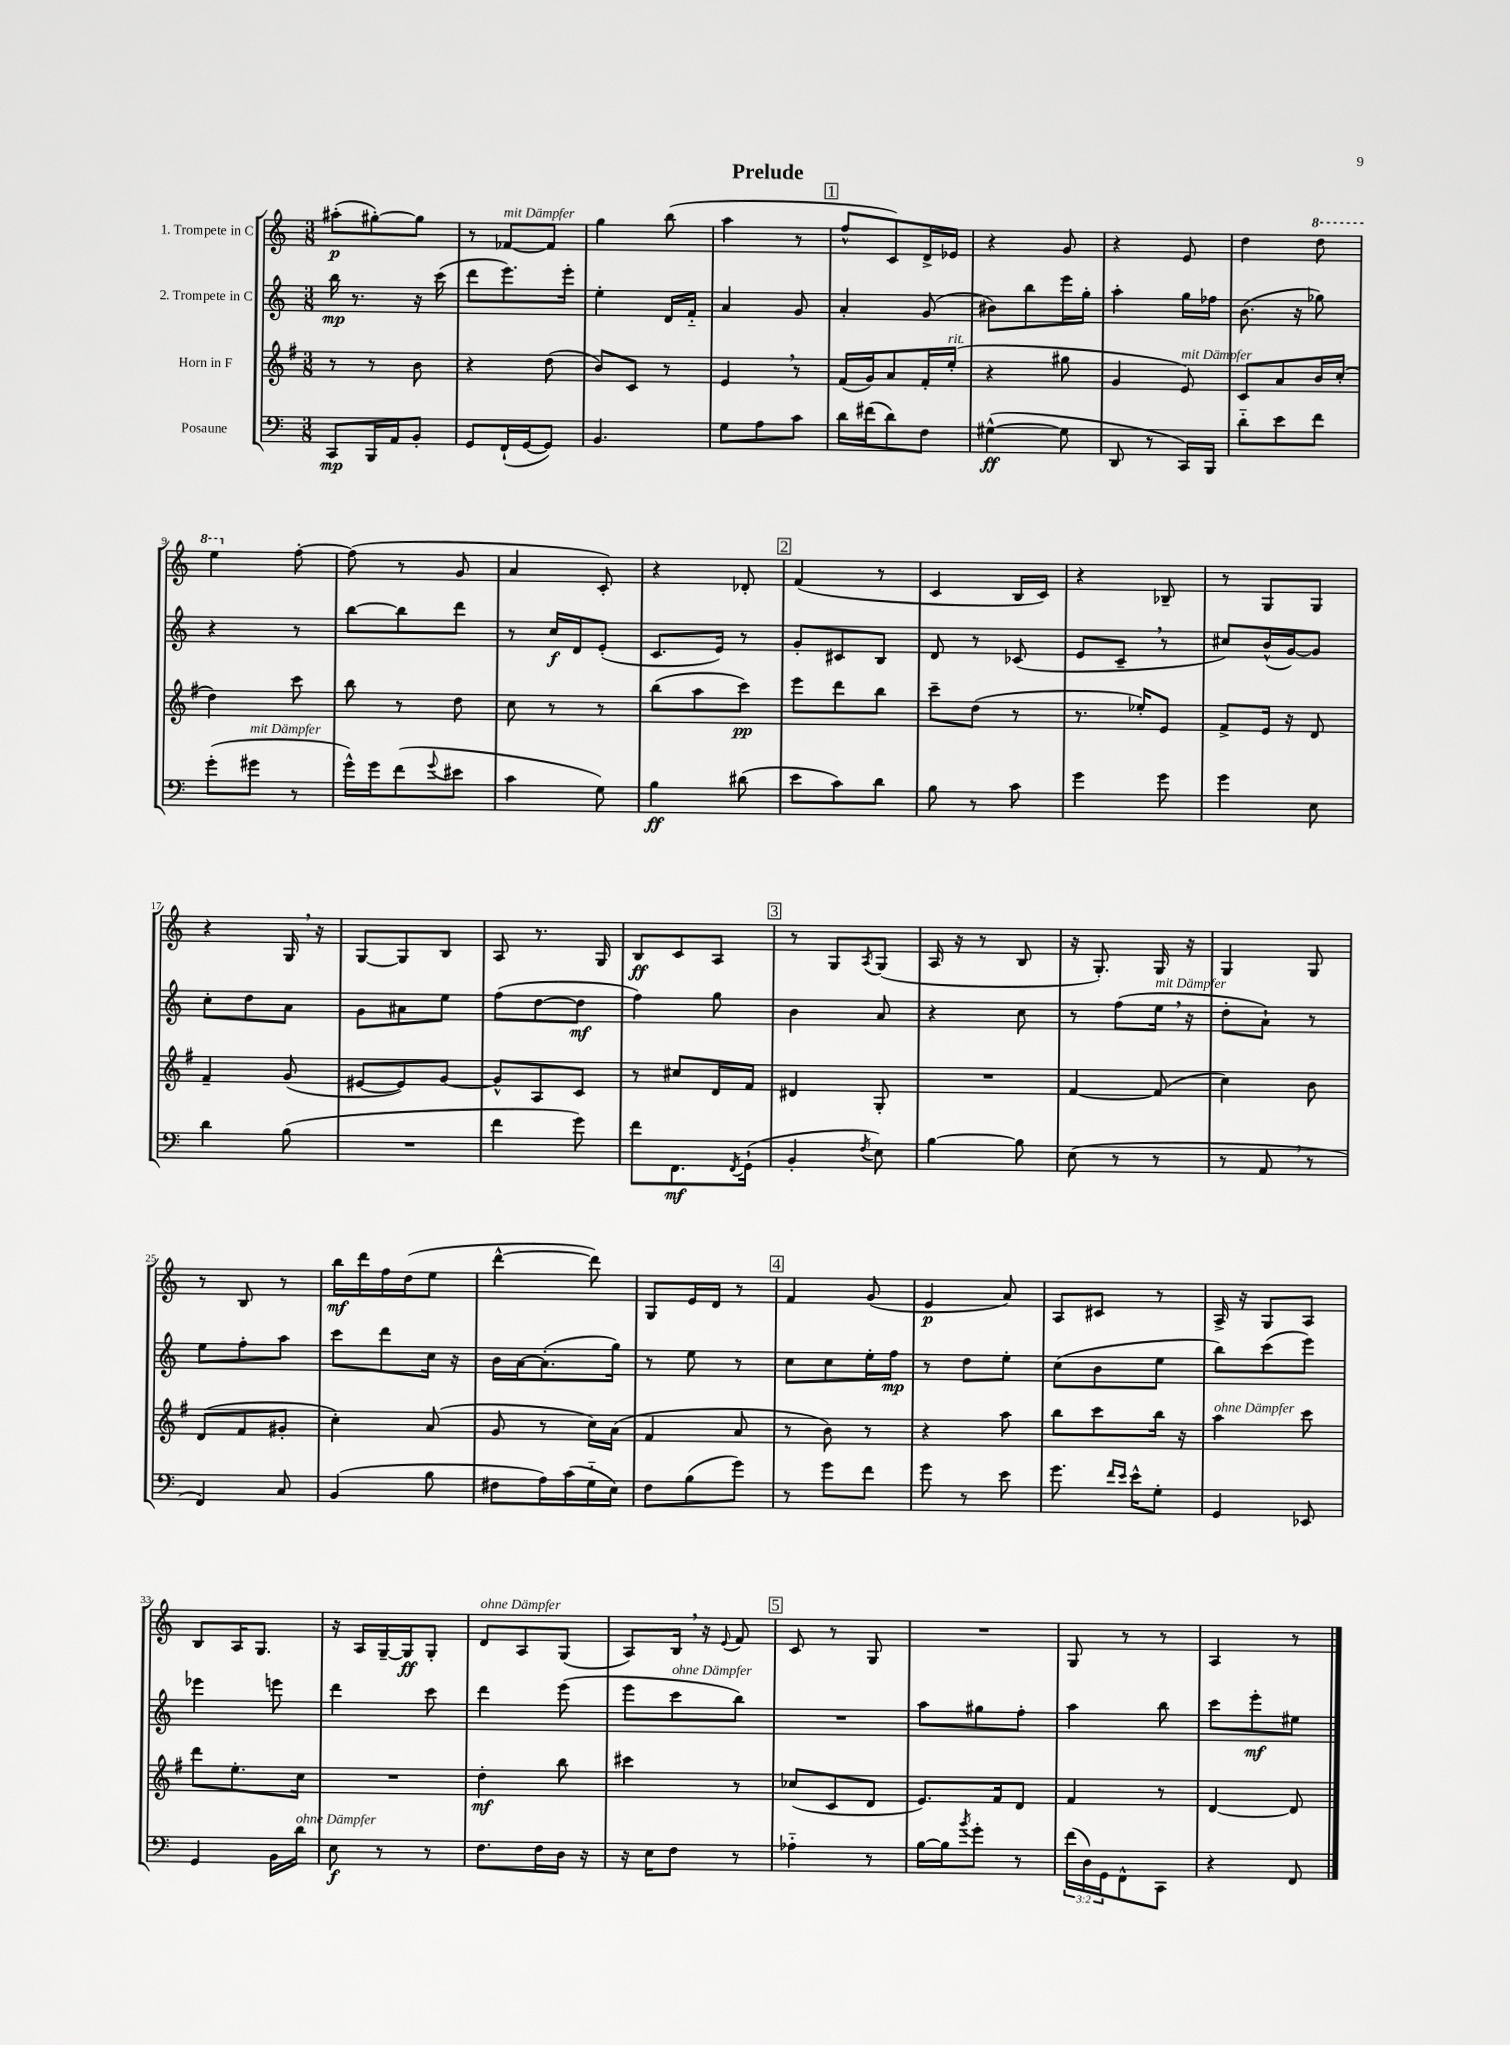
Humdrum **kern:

**kern	**dynam	**kern	**dynam	**kern	**dynam	**kern	**dynam
*part4	*part4	*part3	*part3	*part2	*part2	*part1	*part1
*staff4	*staff4	*staff3	*staff3	*staff2	*staff2	*staff1	*staff1
*I"Posaune	*	*I"Horn in F	*	*I"2. Trompete in C	*	*I"1. Trompete in C	*
*clefF4	*	*clefG2	*	*clefG2	*	*clefG2	*
*k[]	*	*k[f#]	*	*k[]	*	*k[]	*
*M3/8	*	*M3/8	*	*M3/8	*	*M3/8	*
=1	=1	=1	=1	=1	=1	=1	=1
8CC/L	mp	8r	.	16bb\	mp	(8aa#X'\L	p
.	.	.	.	8.r	.	.	.
16BBB/L	.	8r	.	.	.	[8gg#X'\)	.
16AA/J	.	.	.	.	.	.	.
8BB'/J	.	8b\	.	16r	.	8gg#\J]	.
.	.	.	.	(16ccc\	.	.	.
=2	=2	=2	=2	=2	=2	=2	=2
8GG/L	.	4r	.	8ddd\L	.	8r	.
!	!	!	!	!	!	!LO:TX:a:i:t=mit Dämpfer	!
(16FF`/L	.	.	.	8.eee\)	.	[8f-X/L	.
[16GG/J	.	.	.	.	.	.	.
8GG/J])	.	(8dd\	.	.	.	8f-/J]	.
.	.	.	.	16eee'\Jk	.	.	.
=3	=3	=3	=3	=3	=3	=3	=3
4.BB/	.	8b/L)	.	4ee'\	.	4gg\	.
.	.	8c/J	.	.	.	.	.
.	.	8r	.	16d/LL	.	(8bb\	.
.	.	.	.	16f/JJ	.	.	.
=4	=4	=4	=4	=4	=4	=4	=4
8G\L	.	4e,/	.	4a/	.	4aa\	.
8A\	.	.	.	.	.	.	.
8c\J	.	8r	.	8g/	.	8r	.
!!LO:REH:place=s1:t=1
=5	=5	=5	=5	=5	=5	=5	=5
16d\LL	.	(16f#/LL	.	4a'/	.	8ff^^/L	.
(16f#X\J	.	16g/J)	.	.	.	.	.
8d\)	.	8a/	.	.	.	8c/)	.
8F\J	.	16f#'/L	.	(8g/	.	16d^/L	.
!	!	!LO:TX:a:i:t=rit.	!	!	!	!	!
.	.	(16ee'/JJ	.	.	.	16e-X/JJ	.
=6	=6	=6	=6	=6	=6	=6	=6
([4G#X^^\	ff	4r	.	8b#X\L)	.	4r	.
.	.	.	.	8bb\	.	.	.
8G#\]	.	8gg#X\	.	16eee\L	.	8g/	.
.	.	.	.	16gg'\JJ	.	.	.
=7	=7	=7	=7	=7	=7	=7	=7
8DD/	.	4g/	.	4aa'\	.	4r	.
8r	.	.	.	.	.	.	.
!	!	!LO:TX:a:i:t=mit Dämpfer	!	!	!	!	!
16CC/LL)	.	8e/)	.	16gg\LL	.	8e/	.
16BBB/JJ	.	.	.	16ff-X\JJ	.	.	.
=8	=8	=8	=8	=8	=8	=8	=8
8d\L	.	8c/L	.	(8.b\	.	4dd\	.
8e\	.	8a/	.	.	.	.	.
.	.	.	.	16r	.	.	.
*	*	*	*	*	*	*8va	*
8f\J	.	16b/L	.	8gg-X\)	.	8ddd\	.
.	.	(16cc'/JJ	.	.	.	.	.
!!LO:LB:g=z
=9	=9	=9	=9	=9	=9	=9	=9
(8g'\L	.	4dd\)	.	4r	.	4eee\	.
!LO:TX:a:i:t=mit Dämpfer	!	!	!	!	!	!	!
8g#X\J	.	.	.	.	.	.	.
*	*	*	*	*	*	*X8va	*
8r	.	8ccc\	.	8r	.	[8ff'\	.
=10	=10	=10	=10	=10	=10	=10	=10
16g^^\LL)	.	8bb\	.	[8bb\L	.	(8ff\]	.
16g\J	.	.	.	.	.	.	.
(8f\	.	8r	.	8bb\]	.	8r	.
8qqg/	.	.	.	.	.	.	.
8e#X\J	.	8dd\	.	8ddd\J	.	8g/	.
=11	=11	=11	=11	=11	=11	=11	=11
4c\	.	8cc\	.	8r	.	4a/	.
.	.	8r	.	16cc/LL	f	.	.
.	.	.	.	16d/J	.	.	.
8G\)	.	8r	.	(8e'/J	.	8c'/)	.
=12	=12	=12	=12	=12	=12	=12	=12
4B\	ff	(8bb\L	.	8.c/L	.	4r	.
.	.	8aa\	.	.	.	.	.
.	.	.	.	16e/Jk)	.	.	.
(8d#X\	.	8ccc\J)	pp	8r	.	8d-X'/	.
!!LO:REH:place=s1:t=2
=13	=13	=13	=13	=13	=13	=13	=13
8e\L	.	8eee\L	.	8g'/L	.	(4f/	.
8c\)	.	8ddd\	.	8c#X/	.	.	.
8d\J	.	8bb\J	.	8B/J	.	8r	.
=14	=14	=14	=14	=14	=14	=14	=14
8B\	.	8ccc~\L	.	8d/	.	4c/	.
8r	.	(8dd\J	.	8r	.	.	.
8c\	.	8r	.	(8c-X/	.	16B/LL	.
.	.	.	.	.	.	16c/JJ)	.
=15	=15	=15	=15	=15	=15	=15	=15
4g\	.	8.r	.	8e/L	.	4r	.
.	.	.	.	8c~,/J	.	.	.
.	.	16ee-X'/KL)	.	.	.	.	.
8g\	.	8e/J	.	8r	.	8B-X~/	.
=16	=16	=16	=16	=16	=16	=16	=16
4g\	.	8f#^/L	.	8cc#X/L)	.	8r	.
.	.	16e/Jk	.	(16b^^/L	.	8G/L	.
.	.	16r	.	[16g/J)	.	.	.
8E\	.	8d/	.	8g/J]	.	8G/J	.
!!LO:LB:g=z
=17	=17	=17	=17	=17	=17	=17	=17
4d\	.	4f#~/	.	8cc'\L	.	4r	.
.	.	.	.	8dd\	.	.	.
(8B\	.	(8g/	.	8a\J	.	16G,/	.
.	.	.	.	.	.	16r	.
=18	=18	=18	=18	=18	=18	=18	=18
4.r	.	[8e#X/L	.	8g\L	.	[8G/L	.
.	.	8e#/])	.	8a#X\	.	8G/]	.
.	.	[8g/J	.	8ee\J	.	8B/J	.
=19	=19	=19	=19	=19	=19	=19	=19
4f\	.	8g^^/L]	.	(8ff\L	.	8A/	.
.	.	8A/	.	[8dd\	.	8.r	.
8g\)	.	8c/J	.	8dd\J]	mf	.	.
.	.	.	.	.	.	16G/	.
=20	=20	=20	=20	=20	=20	=20	=20
8f\L	.	8r	.	4ff\)	.	8B/L	ff
8.FF\	mf	8cc#X/L	.	.	.	8c/	.
.	.	16d/L	.	8gg\	.	8A/J	.
8qFF/	.	.	.	.	.	.	.
(16GG`\Jk	.	16f#/JJ	.	.	.	.	.
!!LO:REH:place=s1:t=3
=21	=21	=21	=21	=21	=21	=21	=21
4BB'/	.	4d#X/	.	4b\	.	8r	.
.	.	.	.	.	.	8G/L	.
8qF/	.	.	.	.	.	8qA/	.
8E\)	.	8G'/	.	8a/	.	(8G/J	.
=22	=22	=22	=22	=22	=22	=22	=22
[4B\	.	4.r	.	4r	.	16A/	.
.	.	.	.	.	.	16r	.
.	.	.	.	.	.	8r	.
8B\]	.	.	.	8cc\	.	8B/	.
=23	=23	=23	=23	=23	=23	=23	=23
(8E\	.	[4f#/	.	8r	.	16r	.
.	.	.	.	.	.	8.G'/)	.
8r	.	.	.	(8ff\L	.	.	.
!	!	!	!	!LO:TX:a:i:t=mit Dämpfer	!	!	!
8r	.	(8f#/]	.	16ee,\Jk	.	16G/	.
.	.	.	.	16r	.	16r	.
=24	=24	=24	=24	=24	=24	=24	=24
8r	.	4cc\)	.	8dd'\L	.	4G/	.
8AA,/	.	.	.	8a`\J)	.	.	.
8r	.	8b\	.	8r	.	8G/	.
!!LO:LB:g=z
=25	=25	=25	=25	=25	=25	=25	=25
4FF/)	.	(8d/L	.	8ee\L	.	8r	.
.	.	8f#/	.	8ff'\	.	8B/	.
8C/	.	8g#X'/J	.	8aa\J	.	8r	.
=26	=26	=26	=26	=26	=26	=26	=26
(4BB/	.	4cc'\)	.	8ccc\L	.	16bb\LL	mf
.	.	.	.	.	.	16ddd\	.
.	.	.	.	8ddd\	.	16ff\	.
.	.	.	.	.	.	(16dd\J	.
8B\	.	(8a/	.	16cc\Jk	.	8ee\J	.
.	.	.	.	16r	.	.	.
=27	=27	=27	=27	=27	=27	=27	=27
8F#X\L	.	8g/	.	16b\LL	.	[4ddd^^\	.
.	.	.	.	[16a\J	.	.	.
16A\L)	.	8r	.	(8.a'\]	.	.	.
(16c\	.	.	.	.	.	.	.
16G\	.	16cc\LL)	.	.	.	8ddd\])	.
16E\JJ)	.	(16a\JJ	.	16gg\Jk)	.	.	.
=28	=28	=28	=28	=28	=28	=28	=28
8F\L	.	4f#/	.	8r	.	8G/L	.
(8B\	.	.	.	8ee\	.	16e/L	.
.	.	.	.	.	.	16d/JJ	.
8g\J)	.	8a/	.	8r	.	8r	.
!!LO:REH:place=s1:t=4
=29	=29	=29	=29	=29	=29	=29	=29
8r	.	8r	.	8cc\L	.	4f/	.
8g\L	.	8b\)	.	8cc\	.	.	.
8f\J	.	8r	.	16ee'\L	.	(8g/	.
.	.	.	.	16ff\JJ	mp	.	.
=30	=30	=30	=30	=30	=30	=30	=30
8g\	.	4r	.	8r	.	4e/	p
8r	.	.	.	8dd\L	.	.	.
8e\	.	8aa\	.	8ee'\J	.	8a/)	.
=31	=31	=31	=31	=31	=31	=31	=31
8.g\	.	8bb\L	.	(8cc\L	.	8A/L	.
.	.	8ccc\	.	8b\	.	8c#X/J	.
16qqf/LL	.	.	.	.	.	.	.
16qqe/JJ	.	.	.	.	.	.	.
16e^^\KL	.	.	.	.	.	.	.
8G'\J	.	16bb\Jk	.	8ee\J	.	8r	.
.	.	16r	.	.	.	.	.
=32	=32	=32	=32	=32	=32	=32	=32
!	!	!LO:TX:a:i:t=ohne Dämpfer	!	!	!	!	!
4GG/	.	4aa\	.	8bb\L)	.	16A^/	.
.	.	.	.	.	.	16r	.
.	.	.	.	(8ccc\	.	8G/L	.
8EE-X/	.	8ccc\	.	8eee\J)	.	8A/J	.
!!LO:LB:g=z
=33	=33	=33	=33	=33	=33	=33	=33
4GG/	.	8ddd\L	.	4eee-X\	.	8B/L	.
.	.	8.ee'\	.	.	.	16A/K	.
.	.	.	.	.	.	8.G/J	.
16BB\LL	.	.	.	8eeen\	.	.	.
!LO:TX:a:i:t=ohne Dämpfer	!	!	!	!	!	!	!
16d\JJ	.	16cc\Jk	.	.	.	.	.
=34	=34	=34	=34	=34	=34	=34	=34
8E\	f	4.r	.	4ddd\	.	16r	.
.	.	.	.	.	.	16A/LL	.
8r	.	.	.	.	.	[16G~/	.
.	.	.	.	.	.	16G/J]	ff
8r	.	.	.	8ccc\	.	8G'/J	.
=35	=35	=35	=35	=35	=35	=35	=35
!	!	!	!	!	!	!LO:TX:a:i:t=ohne Dämpfer	!
8.F\L	.	4dd'\	mf	4ddd\	.	8d/L	.
.	.	.	.	.	.	8A/	.
16F\L	.	.	.	.	.	.	.
16D\JJ	.	8bb\	.	(8eee\	.	(8G/J	.
16r	.	.	.	.	.	.	.
=36	=36	=36	=36	=36	=36	=36	=36
16r	.	4ccc#X\	.	8eee\L	.	8A/L)	.
16E\KL	.	.	.	.	.	.	.
!	!	!	!	!LO:TX:a:i:t=ohne Dämpfer	!	!	!
8F\J	.	.	.	8ccc\	.	16B,/Jk	.
.	.	.	.	.	.	16r	.
.	.	.	.	.	.	8qqe/	.
8r	.	8r	.	8bb\J)	.	8f/	.
!!LO:REH:place=s1:t=5
=37	=37	=37	=37	=37	=37	=37	=37
4A-X\	.	(8cc-X/L	.	4.r	.	8c/	.
.	.	8c/	.	.	.	8r	.
8r	.	8d/J	.	.	.	8G/	.
=38	=38	=38	=38	=38	=38	=38	=38
[16B\LL	.	8.e/L)	.	8aa\L	.	4.r	.
16B\J]	.	.	.	.	.	.	.
8qb/	.	.	.	.	.	.	.
8g'\J	.	.	.	8gg#X\	.	.	.
.	.	16f#/k	.	.	.	.	.
8r	.	8d/J	.	8ff'\J	.	.	.
=39	=39	=39	=39	=39	=39	=39	=39
(24f\LL	.	4f#/	.	4aa\	.	8G/	.
24D\)	.	.	.	.	.	.	.
24GG\J	.	.	.	.	.	.	.
8FF^^\	.	.	.	.	.	8r	.
8CC\J	.	8r	.	8bb\	.	8r	.
=40	=40	=40	=40	=40	=40	=40	=40
4r	.	[4d/	.	8ccc\L	.	4A/	.
.	.	.	.	8eee'\	mf	.	.
8FF/	.	8d/]	.	8ee#X\J	.	8r	.
==	==	==	==	==	==	==	==
*-	*-	*-	*-	*-	*-	*-	*-
